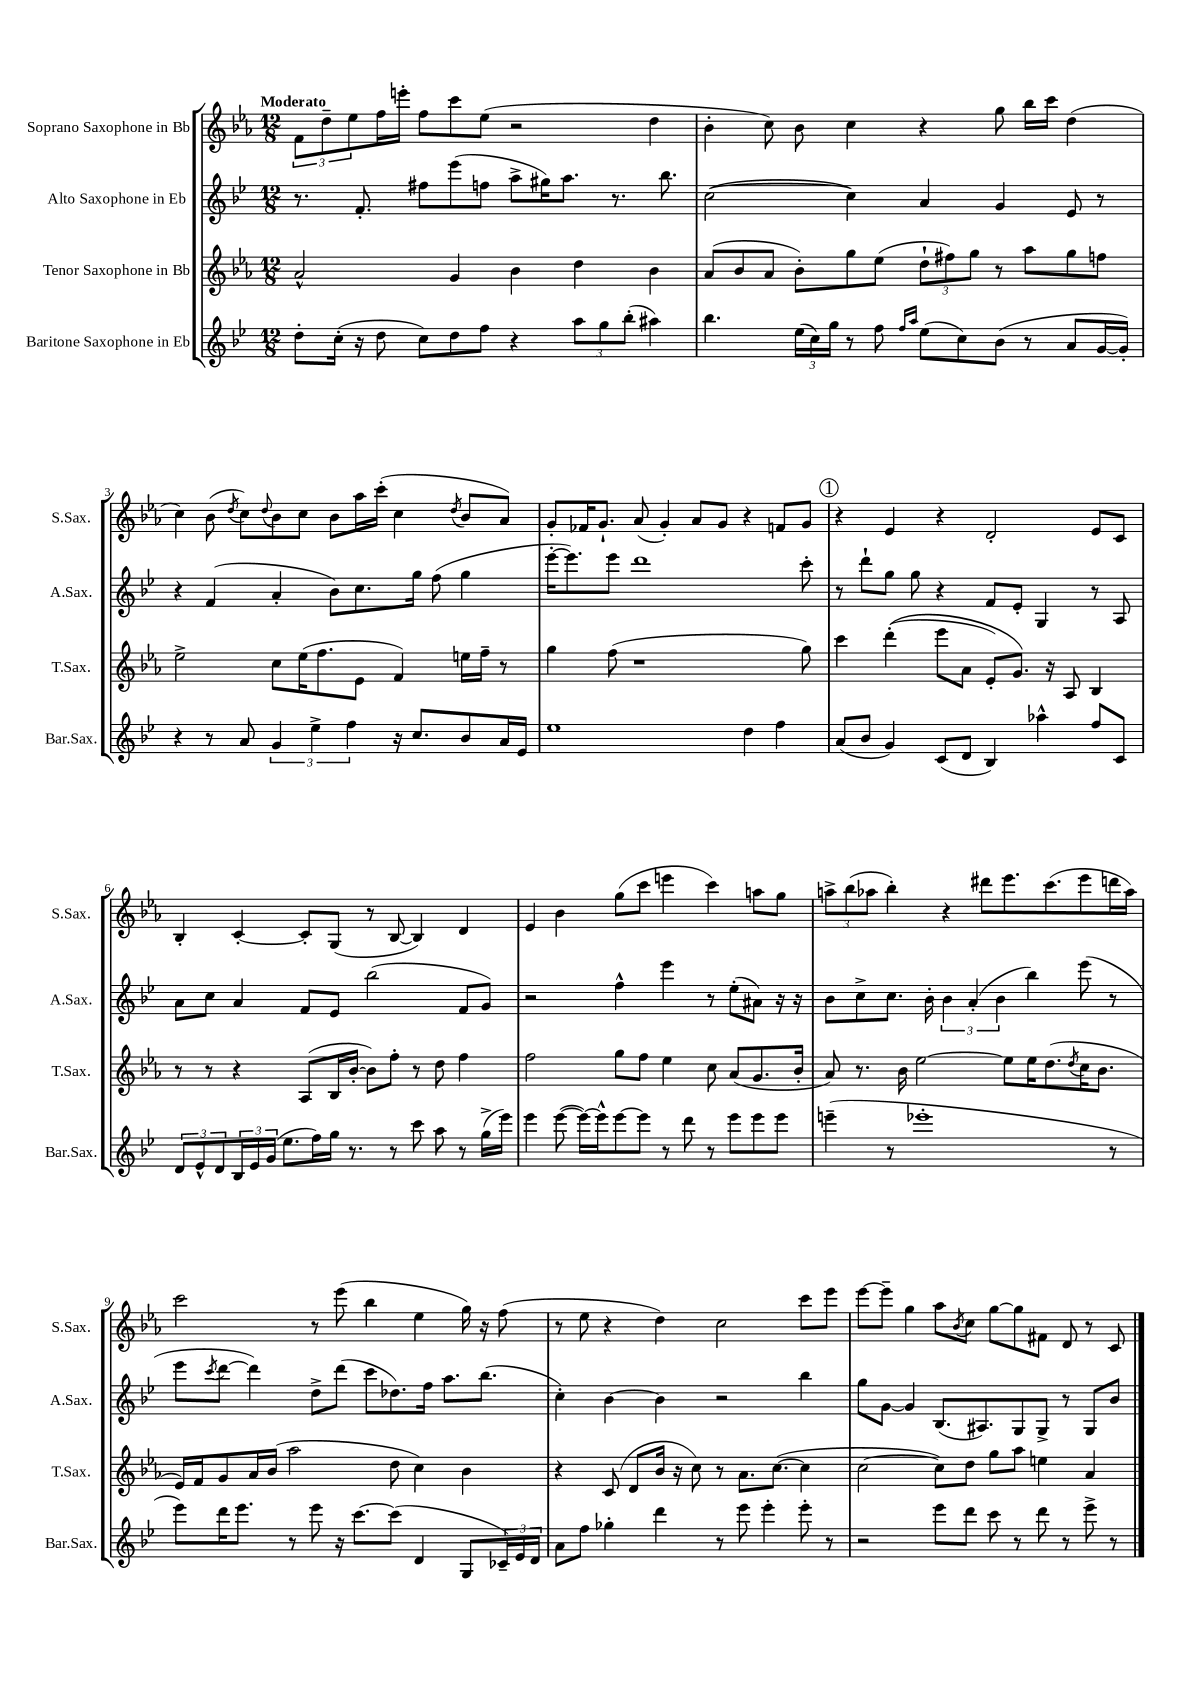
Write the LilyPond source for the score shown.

<<
\new StaffGroup <<
\new Staff = "s0" \with { instrumentName = "Soprano Saxophone in Bb" shortInstrumentName = "S.Sax." } {
    \clef treble \key ees \major \numericTimeSignature \time 12/8 \tempo "Moderato"
    \tuplet 3/2 { f'8 d''8-- ees''8 } f''16 e'''16-. f''8 c'''8 ees''8( r2 d''4 |
    bes'4-. c''8) bes'8 c''4 r4 g''8 bes''16 c'''16 d''4( |
    c''4) bes'8( \acciaccatura { d''8 } c''8) \appoggiatura { d''8 } bes'8 c''8 bes'8 aes''16 c'''16-.( c''4 \acciaccatura { d''8 } bes'8 aes'8) |
    g'8-. fes'16 g'8.-! aes'8( g'4-.) aes'8 g'8 r4 f'8 g'8 |
    \mark \markup { \circle "1" } r4 ees'4 r4 d'2-. ees'8 c'8 |
    bes4-. c'4~-. c'8-. g8( r8 bes8~ bes4) d'4 |
    ees'4 bes'4 g''8( c'''8 e'''4 c'''4) a''8 g''8 |
    \tuplet 3/2 { a''8-> bes''8( aes''8 } bes''4-.) r4 dis'''8 ees'''8. c'''8.( ees'''8 d'''16 aes''16) |
    c'''2 r8 ees'''8( bes''4 ees''4 g''16) r16 f''8( |
    r8 ees''8 r4 d''4) c''2 c'''8 ees'''8 |
    ees'''8~ ees'''8-- g''4 aes''8 \acciaccatura { bes'8 } c''8 g''8~ g''8 fis'8 d'8 r8 c'8 \bar "|." |
}
\new Staff = "s1" \with { instrumentName = "Alto Saxophone in Eb" shortInstrumentName = "A.Sax." } {
    \clef treble \key bes \major \numericTimeSignature \time 12/8
    r8. f'8.-. fis''8 ees'''8( f''8 a''8-> gis''16) a''8. r8. bes''8. |
    c''2~( c''4) a'4 g'4 ees'8 r8 |
    r4 f'4( a'4-. bes'8) c''8. g''16 f''8( g''4 |
    ees'''16~-. ees'''8.) ees'''8 d'''1 c'''8-. |
    \mark \markup { \circle "1" } r8 d'''8-! g''8 g''8 r4 f'8 ees'8-. g4 r8 a8 |
    a'8 c''8 a'4 f'8 ees'8 bes''2( f'8 g'8) |
    r2 f''4-^ ees'''4 r8 ees''8-.( ais'8) r16 r16 |
    bes'8 c''8-> c''8. bes'16-. \tuplet 3/2 { bes'4 a'4-.( bes'4 } bes''4) ees'''8( r8 |
    ees'''8 \acciaccatura { c'''8 } d'''8~ d'''4) d''8-> d'''8( c'''8 des''8.) f''16 a''8. bes''8.( |
    c''4-.) bes'4~ bes'4 r2 bes''4 |
    g''8 g'8~ g'4 bes8.( ais8.) g8 g8-> r8 g8 bes'8 \bar "|." |
}
\new Staff = "s2" \with { instrumentName = "Tenor Saxophone in Bb" shortInstrumentName = "T.Sax." } {
    \clef treble \key ees \major \numericTimeSignature \time 12/8
    aes'2-^ g'4 bes'4 d''4 bes'4 |
    aes'8( bes'8 aes'8 bes'8-.) g''8 ees''8( \tuplet 3/2 { d''8-! fis''8) g''8 } r8 aes''8 g''8 f''8 |
    ees''2-> c''8 ees''16( f''8. ees'8 f'4) e''16 f''16-- r8 |
    g''4 f''8( r1 g''8) |
    \mark \markup { \circle "1" } c'''4 d'''4-.(\( ees'''8 aes'8 ees'8-.) g'8.\) r16 aes8 bes4 |
    r8 r8 r4 aes8( bes16 bes'16~-. bes'8) f''8-. r8 d''8 f''4 |
    f''2 g''8 f''8 ees''4 c''8 aes'8( g'8. bes'16-. |
    aes'8) r8. bes'16 ees''2~ ees''8 ees''16 d''8.( \acciaccatura { d''8 } c''16 bes'8. |
    ees'16) f'16 g'8 aes'16 bes'16( aes''2 d''8 c''4) bes'4 |
    r4 c'8( d'8 bes'16 r16 c''8) r8 aes'8. c''8.~( c''4 |
    c''2~ c''8) d''8 g''8 aes''8 e''4 aes'4 \bar "|." |
}
\new Staff = "s3" \with { instrumentName = "Baritone Saxophone in Eb" shortInstrumentName = "Bar.Sax." } {
    \clef treble \key bes \major \numericTimeSignature \time 12/8
    d''8-. c''16-.( r16 d''8 c''8) d''8 f''8 r4 \tuplet 3/2 { a''8 g''8 bes''8-.( } ais''4) |
    bes''4. \tuplet 3/2 { ees''16( c''16) g''16 } r8 f''8 \grace { f''16 a''16 } ees''8( c''8) bes'8( r8 a'8 g'16~ g'16-.) |
    r4 r8 a'8 \tuplet 3/2 { g'4 ees''4-> f''4 } r16 c''8. bes'8 a'16 ees'16 |
    ees''1 d''4 f''4 |
    \mark \markup { \circle "1" } a'8( bes'8 g'4) c'8( d'8 bes4) aes''4-^ f''8 c'8 |
    \tuplet 3/2 { d'8 ees'8-^ d'8 } \tuplet 3/2 { bes16 ees'16 g'16( } ees''8. f''16) g''16 r8. r8 c'''8 a''8 r8 g''16->( ees'''16) |
    ees'''4 ees'''8~( ees'''16~) ees'''16-^ ees'''8~ ees'''8 r8 d'''8 r8 ees'''8 ees'''8 ees'''8 |
    e'''4--( r8 ees'''1-. r8 |
    ees'''8) d'''16 ees'''8. r8 ees'''8 r16 c'''8.~ c'''8( d'4 g8 \tuplet 3/2 { ces'16--) ees'16 d'16 } |
    a'8 f''8 ges''4-. d'''4 r8 ees'''8 ees'''4-. ees'''8-. r8 |
    r2 ees'''8 d'''8 c'''8 r8 d'''8 r8 ees'''8-> r8 \bar "|." |
}
>>
>>
